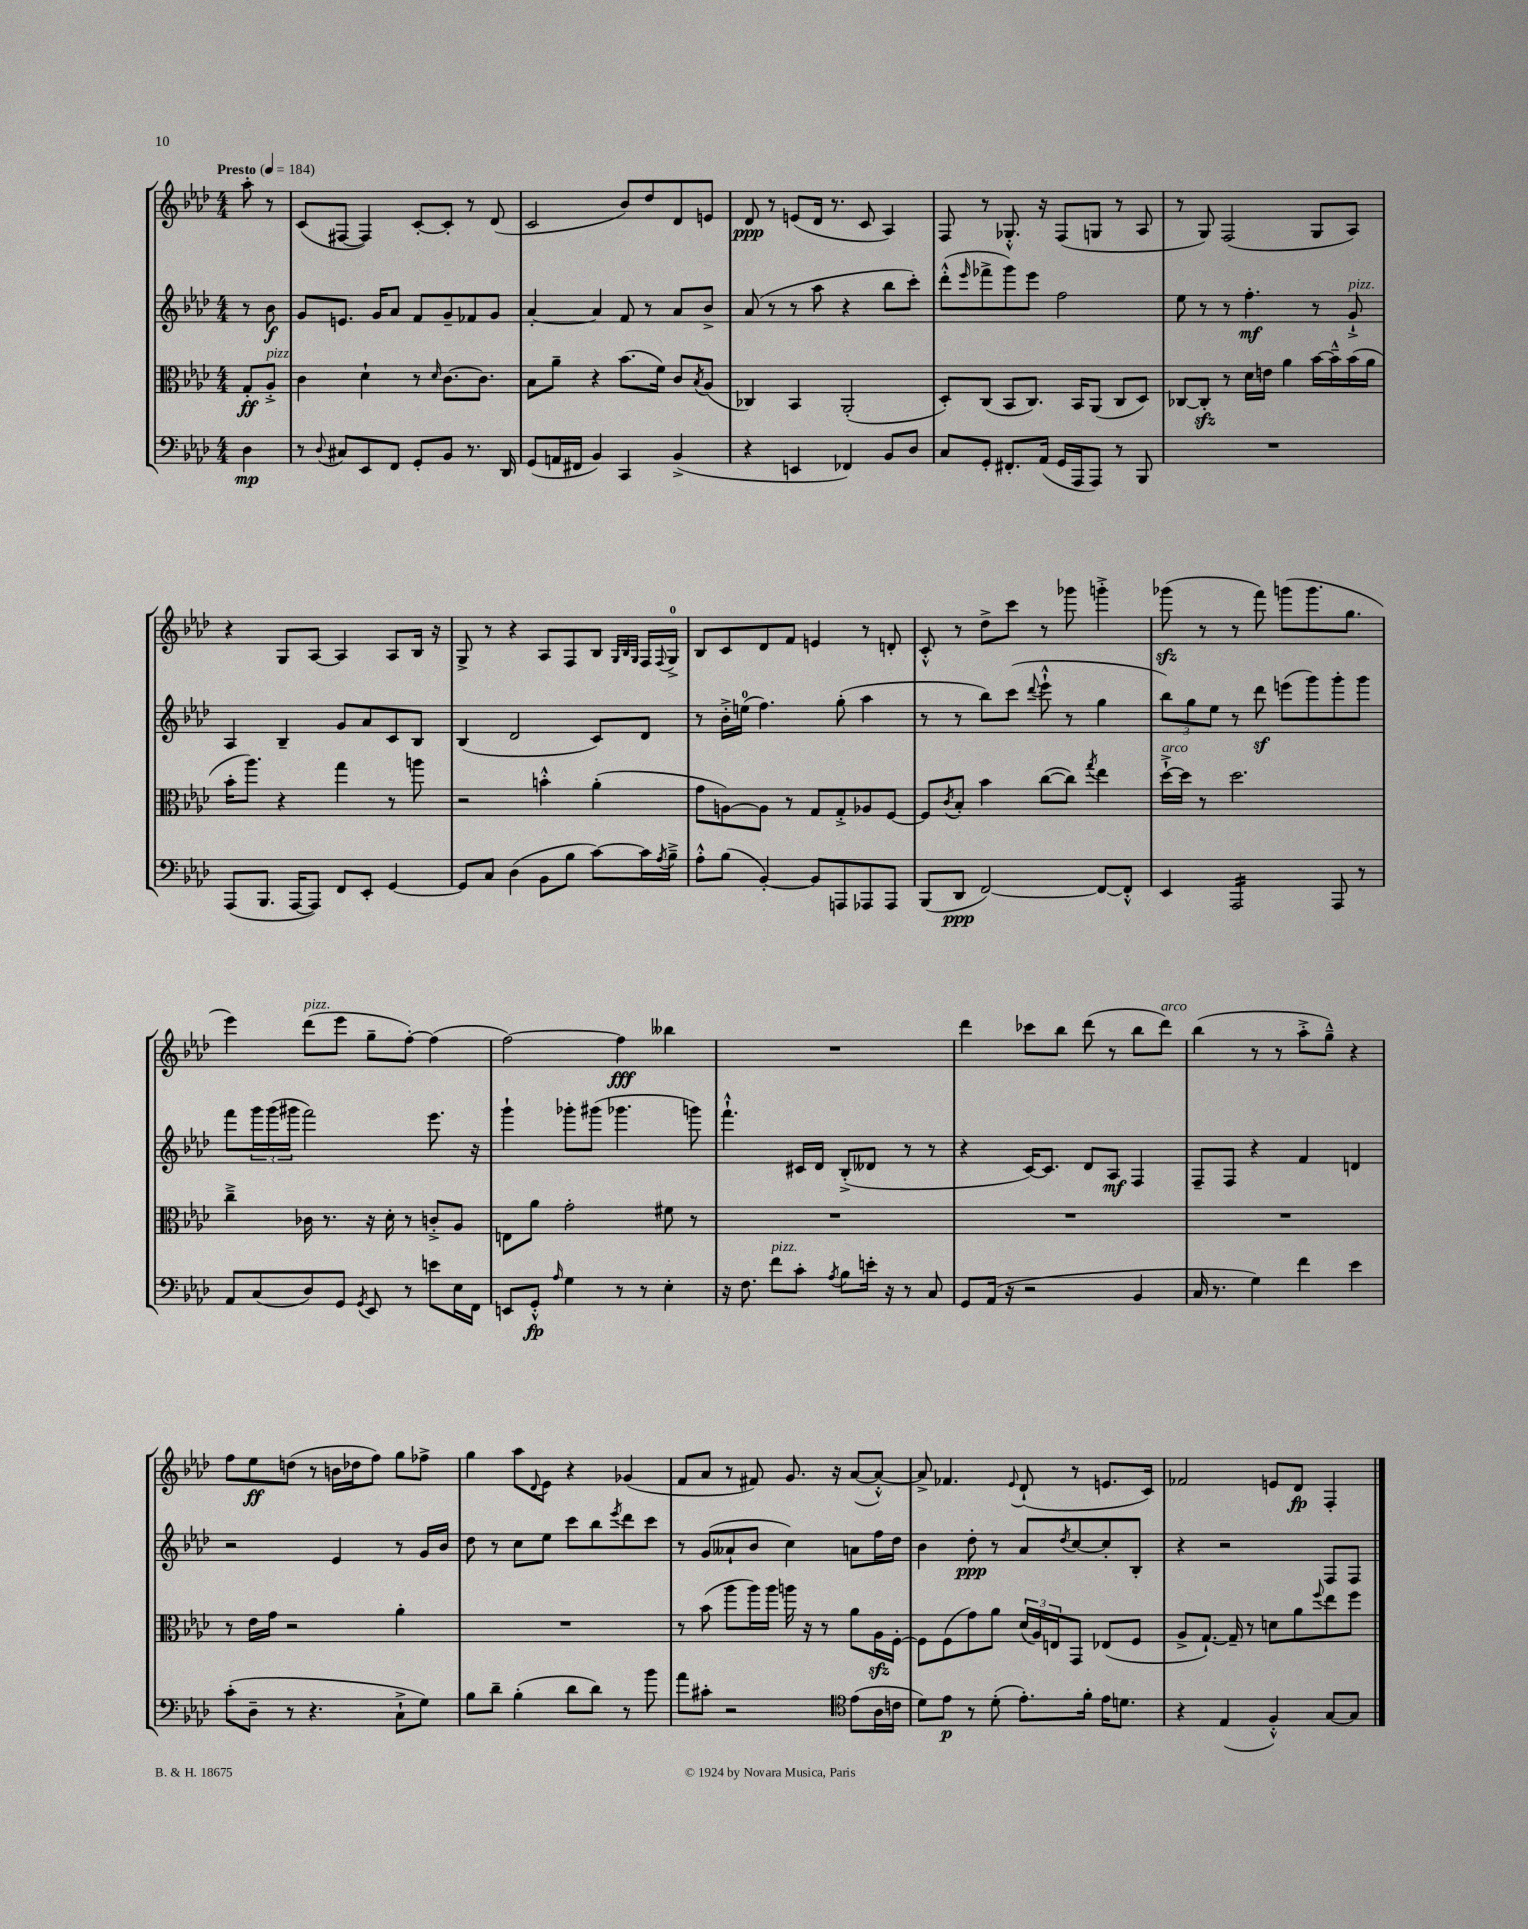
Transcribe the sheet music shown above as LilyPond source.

<<
\new StaffGroup <<
\new Staff = "s0" {
    \clef treble \key aes \major \numericTimeSignature \time 4/4 \partial 4 \tempo "Presto" 4 = 184
    aes''8-. r8 |
    c'8( fis8~ fis4) c'8~-. c'8-. r8 des'8( |
    c'2 bes'8) des''8 des'8 e'8 |
    des'8\ppp r8 e'8( des'16 r8. c'8 aes4) |
    f8 r8 ges8.-.-^ r16 f8( g8 r8 aes8 |
    r8 g8) f2( g8 aes8) |
    r4 g8 aes8~ aes4 aes8 bes16 r16 |
    g8-> r8 r4 aes8 f8 bes8 \grace { g32 bes32 g32 } f16 \appoggiatura { f8 } g16-0-> |
    bes8 c'8 des'8 f'8 e'4 r8 d'8-. |
    c'8-.-^ r8 des''8-> c'''8 r8 ges'''8 g'''4-.-> |
    ges'''8\sfz( r8 r8 f'''8) g'''8( g'''8. g''8. |
    ees'''4) des'''8^\markup { \italic "pizz." }( ees'''8 g''8-- f''8~-.) f''4( |
    f''2~) f''4\fff beses''4 |
    R1 |
    des'''4 ces'''8 bes''8 des'''8( r8 bes''8 des'''8^\markup { \italic "arco" }) |
    bes''4( r8 r8 aes''8-.-> g''8---^) r4 |
    f''8 ees''8\ff d''8( r8 b'16 des''16 f''8) g''8 fes''8-> |
    g''4 aes''8 \appoggiatura { des'8 } ees'8 r4 ges'4( |
    f'8 aes'8 r8 fis'8) g'8. r16 aes'8~( aes'8~-.-^) |
    aes'8-> fes'4. \appoggiatura { ees'8 } des'8-!( r8 e'8. c'16) |
    fes'2 e'8 des'8\fp f4-. \bar "|." |
}
\new Staff = "s1" {
    \clef treble \key aes \major \numericTimeSignature \time 4/4 \partial 4
    r8 bes'8\f |
    g'8 e'8. g'16 aes'8 f'8 g'8-- fes'8 g'8 |
    aes'4~-. aes'4 f'8 r8 aes'8 bes'8-> |
    aes'8( r8 r8 aes''8 r4 bes''8 c'''8-.) |
    des'''8-.-^( \grace { ees'''16 } fes'''8-> g'''8) ees'''8 f''2 |
    ees''8 r8 r8 f''4.-.\mf r8 g'8-!->^\markup { \italic "pizz." } |
    aes4 bes4-- g'8 aes'8 c'8 bes8 |
    bes4( des'2 c'8) des'8 |
    r8 bes'16-.-> e''16-0( f''4.) g''8-.( aes''4 |
    r8 r8 bes''8) c'''8( \appoggiatura { des'''8 } ees'''8-!-^ r8 g''4 |
    \tuplet 3/2 { bes''8) g''8 ees''8 } r8 des'''8\sf e'''8( g'''8) g'''8-. g'''8 |
    f'''8 \tuplet 3/2 { g'''16 g'''16( gis'''16 } f'''2) ees'''8. r16 |
    g'''4-! ges'''8-. gis'''8( ges'''4. g'''8) |
    f'''4.-!-^ cis'16 des'16 bes8-.->( deses'8 r8 r8 |
    r4 c'16~) c'8. des'8 aes8\mf f4 |
    f8-- f8 r4 f'4 d'4 |
    r2 ees'4 r8 g'16 bes'16 |
    des''8 r8 c''8 ees''8 c'''8 bes''8 \acciaccatura { ees'''8 } des'''8 c'''8 |
    r8 g'8( aeses'8-! bes'8 c''4) a'8 f''16 des''16 |
    bes'4 des''8-.\ppp r8 aes'8 \acciaccatura { des''8 } c''8~ c''8-. bes8-. |
    r4 r2 f8 f8 \bar "|." |
}
\new Staff = "s2" {
    \clef alto \key aes \major \numericTimeSignature \time 4/4 \partial 4
    g8-.\ff aes8-.->^\markup { \italic "pizz." } |
    c'4 des'4-! r8 \grace { des'16 } c'8.~ c'8. |
    bes8 aes'8-- r4 bes'8.( f'16) c'8 \acciaccatura { bes8 } aes8( |
    ces4) bes,4 aes,2-.( |
    des8-.) c8( bes,8 c8.) bes,16 aes,8( c8 des8) |
    ces8~ ces8-.\sfz r8 des'16 e'16 aes'4 bes'16~ bes'16---^ bes'16( aes'16 |
    bes'16-. aes''8.) r4 g''4 r8 a''8 |
    r2 b'4-.-^ aes'4-.( |
    g'8 a8~) a8 r8 g8 g8-.-> aes8 f8~ |
    f8 \acciaccatura { c'8 } bes8-. bes'4 c''8~( c''8) \acciaccatura { g''8 } ees''4 |
    des''16~-!->^\markup { \italic "arco" } des''16 r8 des''2. |
    c''4---> ces'16 r8. r16 des'16-. r8 c'8-.-> aes8 |
    e8 aes'8 g'2-. fis'8 r8 |
    R1 |
    R1 |
    R1 |
    r8 ees'16 g'16 r2 aes'4-. |
    R1 |
    r8 bes'8( aes''8 aes''16) aes''16 a''16 r16 r8 aes'8 aes16\sfz f16~-. |
    f8 f8( g'8) aes'8 \tuplet 3/2 { des'16( aes16) e16 } g,8 ees8( f8 |
    aes8-> g8.~-!) g16-- r8 d'8 aes'8 \appoggiatura { f''8 } ees''8 f''8 \bar "|." |
}
\new Staff = "s3" {
    \clef bass \key aes \major \numericTimeSignature \time 4/4 \partial 4
    des4\mp |
    r8 \appoggiatura { des8 } cis8 ees,8 f,8 g,8-. bes,8 r8. des,16 |
    g,8( a,16 fis,16 bes,4) c,4 bes,4->( |
    r4 e,4 fes,4) bes,8 des8 |
    c8 g,8-. fis,8.-. aes,16( g,16 aes,,16 aes,,8) r8 bes,,8 |
    R1 |
    aes,,8( bes,,8. aes,,16~ aes,,8) f,8 ees,8-. g,4~ |
    g,8 c8 des4( bes,8 bes8 c'8~) c'16 \acciaccatura { aes8 } bes16---> |
    aes8-.-^ bes8( bes,4~-.) bes,8 a,,8 aes,,8 aes,,8 |
    bes,,8( des,8\ppp f,2~) f,8~ f,8-.-^ |
    ees,4 aes,,2:16 aes,,8 r8 |
    aes,8 c8( des8) g,8 \acciaccatura { g,8 } ees,8 r8 e'8 ees16 f,16 |
    e,8 g,8-.-^\fp \grace { aes16 } g4 r8 r8 ees4-. |
    r16 f8. f'8^\markup { \italic "pizz." } c'8-. \acciaccatura { aes8 } bes8 e'16-. r16 r8 c8 |
    g,8 aes,16( r16 r2 bes,4 |
    c16 r8. g4) f'4 ees'4 |
    c'8-.( des8-- r8 r4. c8-!-> g8) |
    bes8 des'8-- bes4-.( des'8 des'8) r8 bes'8 |
    aes'8 cis'8-. r2 \clef tenor ees'8( aes16 c'16 |
    des'8) ees'8\p r8 des'8-.( ees'8.-.) f'16-. ees'16 d'8. |
    r4 ees4( f4-.-^) g8~ g8 \bar "|." |
}
>>
>>
\layout { \context { \Score \remove "Bar_number_engraver" } }
